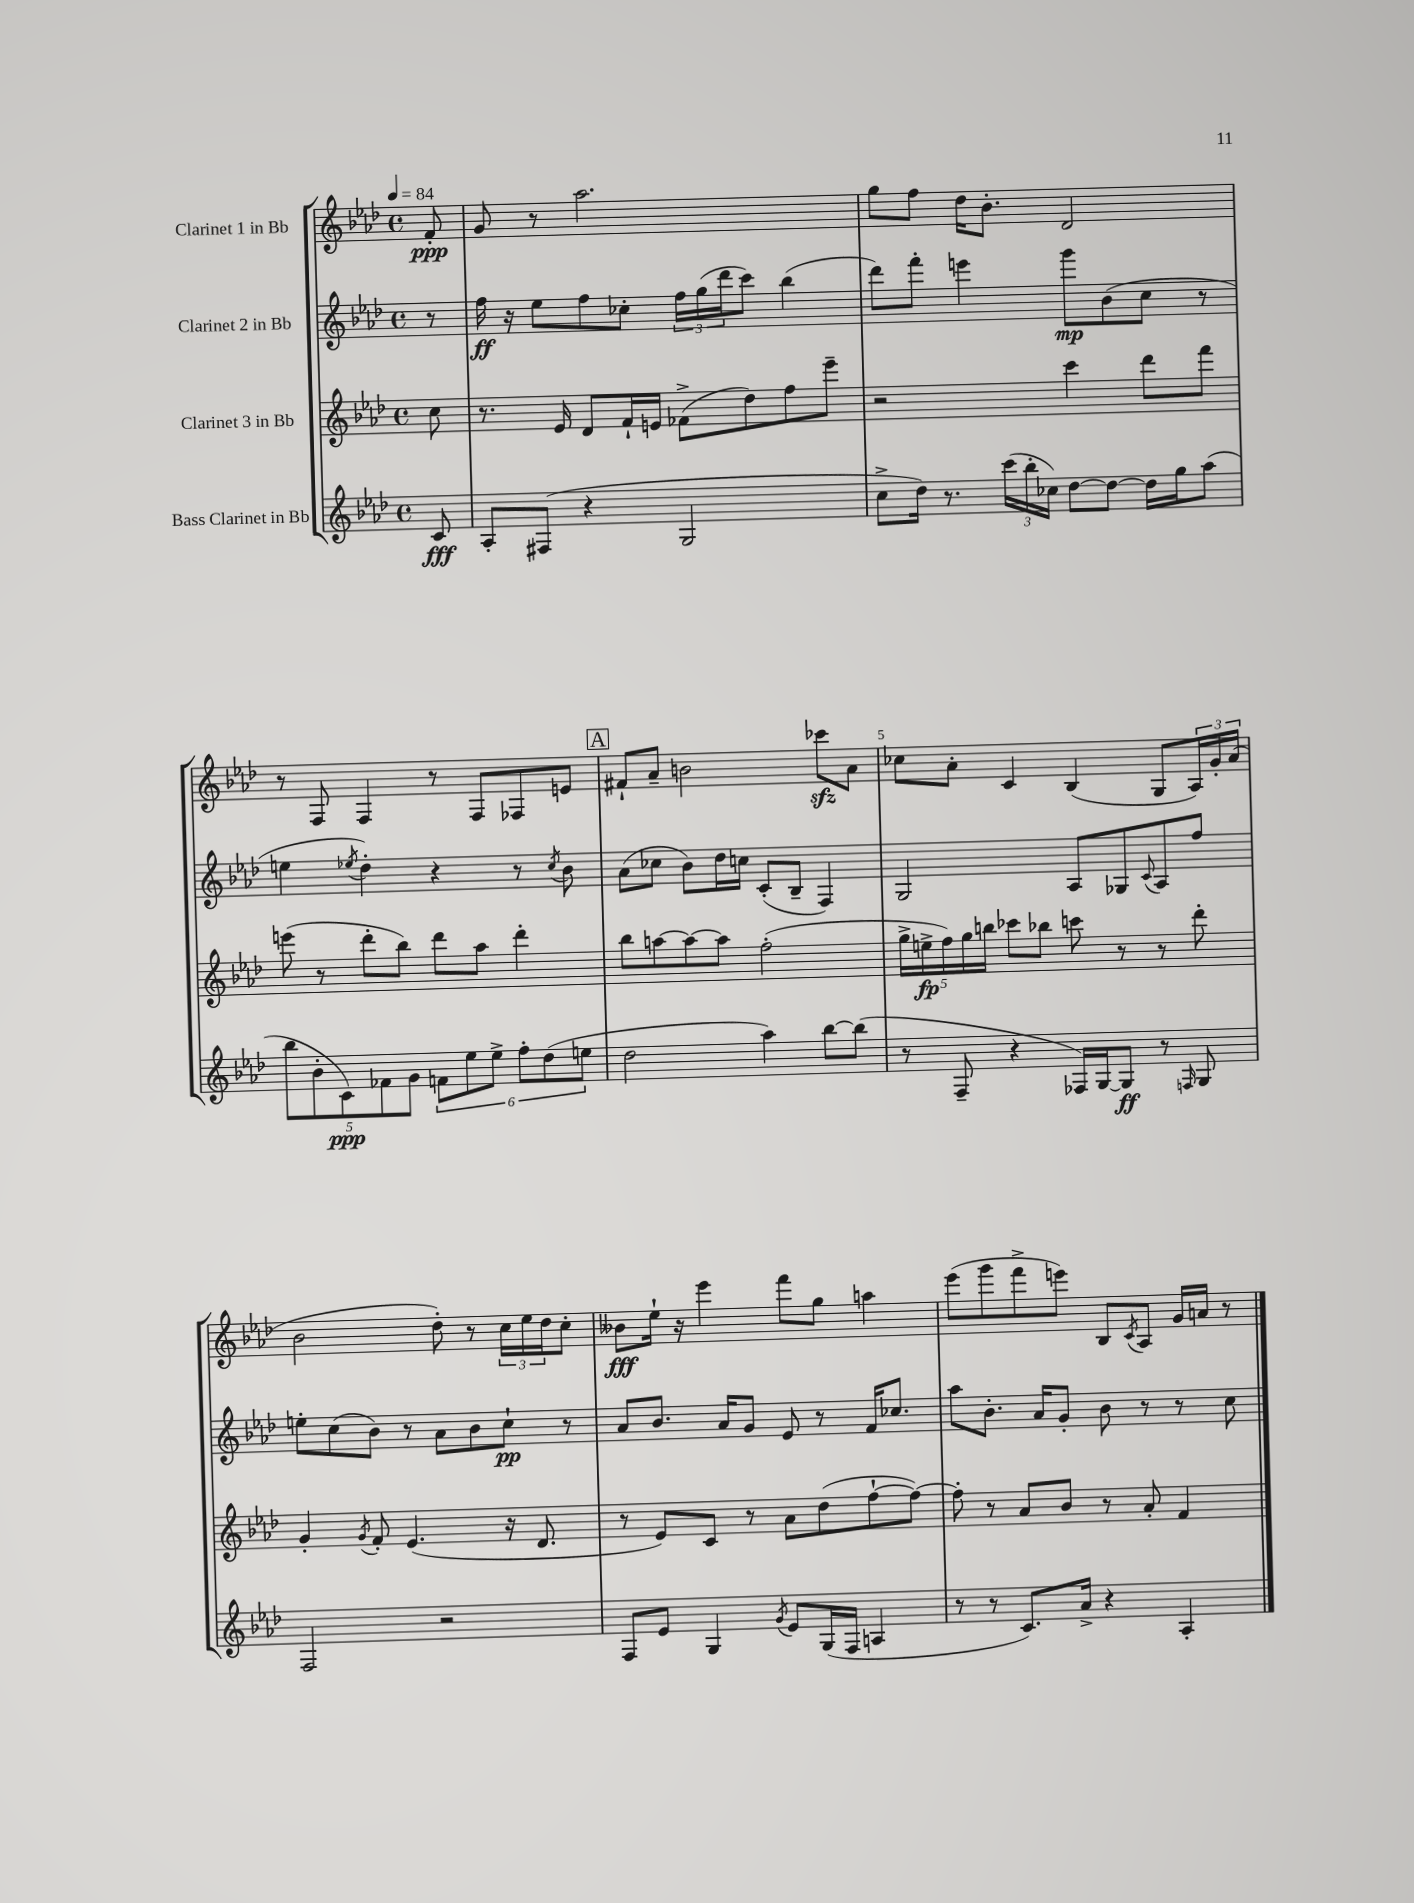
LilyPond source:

<<
\new StaffGroup <<
\new Staff = "s0" \with { instrumentName = "Clarinet 1 in Bb" } {
    \clef treble \key aes \major \defaultTimeSignature \time 4/4 \partial 8 \tempo 4 = 84
    f'8-.\ppp |
    g'8 r8 aes''2. |
    g''8 f''8 des''16 bes'8.-. des'2 |
    r8 f8 f4 r8 f8 fes8 e'8 |
    \mark \markup { \box "A" } fis'8-! aes'8-- b'2 ces'''8\sfz aes'8 |
    ces''8 aes'8-. c'4 bes4( g8 \tuplet 3/2 { aes16) g'16-. aes'16( } |
    bes'2 des''8-.) r8 \tuplet 3/2 { c''16 ees''16 des''16 } c''8-. |
    beses'8\fff ees''16-! r16 ees'''4 f'''8 g''8 a''4 |
    ees'''8( g'''8 f'''8-> e'''8) bes8 \acciaccatura { c'8 } aes8 g'16 a'16 r8 \bar "|." |
}
\new Staff = "s1" \with { instrumentName = "Clarinet 2 in Bb" } {
    \clef treble \key aes \major \defaultTimeSignature \time 4/4 \partial 8
    r8 |
    f''16\ff r16 ees''8 f''8 ces''8-. \tuplet 3/2 { f''16 g''16( des'''16 } c'''8) bes''4( |
    des'''8) f'''8-. e'''4 g'''8\mp bes'8( c''8 r8 |
    e''4 \acciaccatura { ees''8 } des''4-.) r4 r8 \acciaccatura { c''8 } bes'8 |
    \mark \markup { \box "A" } aes'8( ces''8 bes'8) des''16 c''16 c'8-.( bes8-- f4) |
    g2 aes8 ges8 \appoggiatura { c'8 } aes8 f''8 |
    e''8-. c''8( bes'8) r8 aes'8 bes'8 c''8-!\pp r8 |
    aes'8 bes'8. aes'16 g'8 ees'8 r8 f'16 ces''8. |
    aes''8 bes'8.-. aes'16 g'8-. bes'8 r8 r8 c''8 \bar "|." |
}
\new Staff = "s2" \with { instrumentName = "Clarinet 3 in Bb" } {
    \clef treble \key aes \major \defaultTimeSignature \time 4/4 \partial 8
    c''8 |
    r8. ees'16 des'8 f'16-! e'16 fes'8->( des''8) f''8 ees'''8-- |
    r2 c'''4 des'''8 f'''8 |
    e'''8( r8 des'''8-. bes''8) des'''8 aes''8 des'''4-. |
    \mark \markup { \box "A" } bes''8 a''8~ a''8~ a''8 f''2-.( |
    \tuplet 5/4 { g''16-> e''16->\fp f''16) g''16 b''16 } ces'''8 bes''8 c'''8 r8 r8 des'''8-. |
    g'4-. \acciaccatura { g'8 } f'8-. ees'4.( r16 des'8. |
    r8 ees'8) c'8 r8 aes'8 des''8( f''8~-! f''8~) |
    f''8-. r8 aes'8 bes'8 r8 aes'8-. f'4 \bar "|." |
}
\new Staff = "s3" \with { instrumentName = "Bass Clarinet in Bb" } {
    \clef treble \key aes \major \defaultTimeSignature \time 4/4 \partial 8
    c'8\fff |
    aes8-. fis8( r4 g2 |
    c''8-> des''16) r8. \tuplet 3/2 { c'''16( bes''16-. ces''16) } des''8~ des''8~ des''16 g''16 aes''8( |
    \tuplet 5/4 { bes''8 bes'8-. c'8\ppp) fes'8 g'8 } \tuplet 6/4 { f'8 ees''8 ees''8-> f''8-. des''8( e''8 } |
    \mark \markup { \box "A" } des''2 aes''4) bes''8~ bes''8( |
    r8 f8-- r4 fes16) g16~ g8\ff r8 \grace { f16 } g8 |
    f2 r2 |
    f8 ees'8 g4 \acciaccatura { g'8 } ees'8 g16( f16 a4 |
    r8 r8 c'8.) aes'16-> r4 aes4-. \bar "|." |
}
>>
>>
\layout { \context { \Score \override BarNumber.break-visibility = ##(#f #t #t) barNumberVisibility = #(every-nth-bar-number-visible 5) } }
